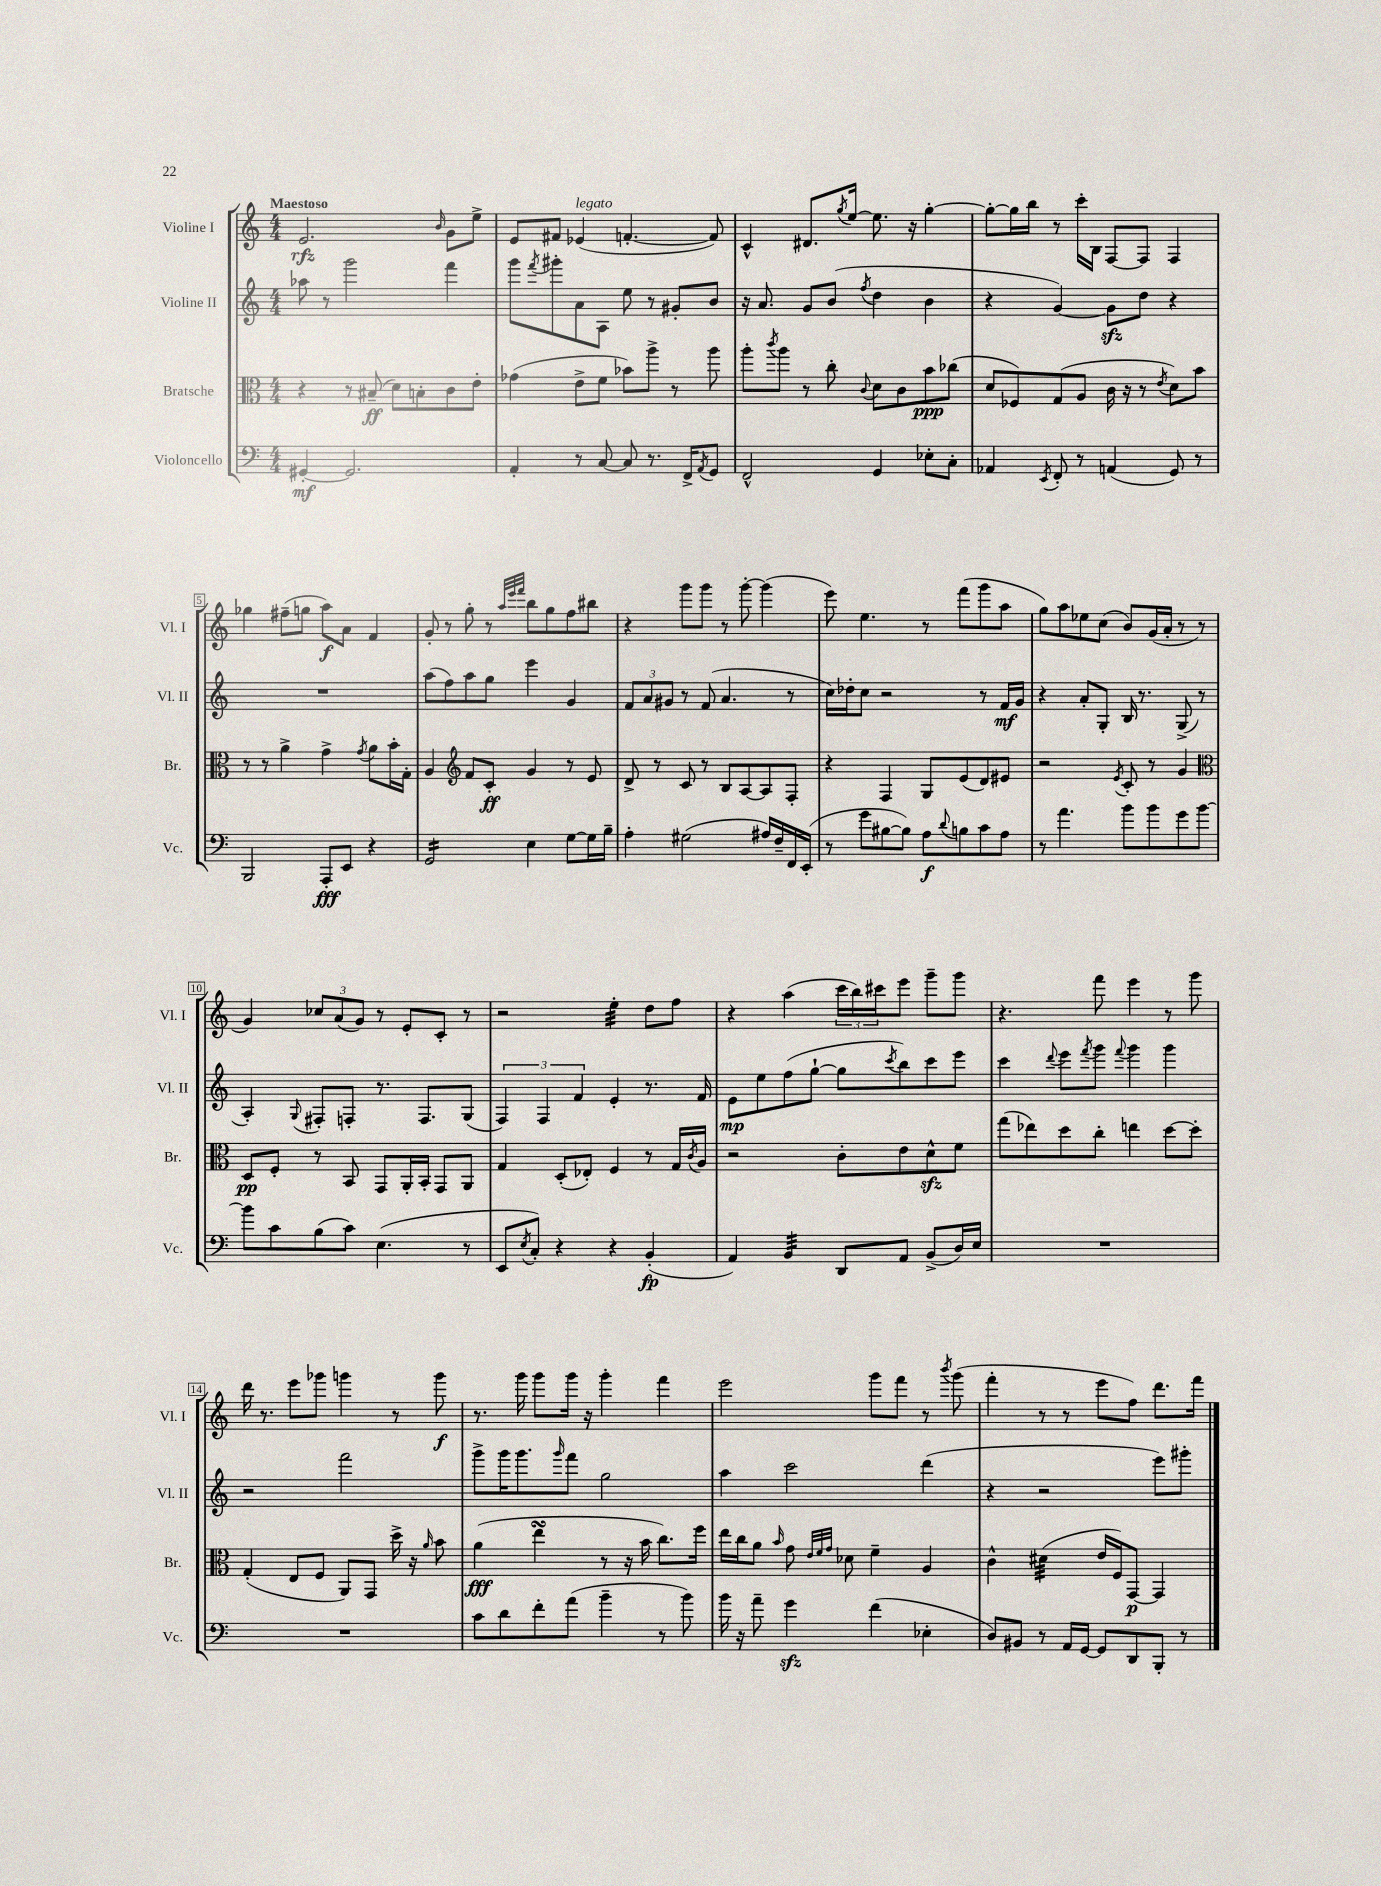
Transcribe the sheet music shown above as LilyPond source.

<<
\new StaffGroup <<
\new Staff = "s0" \with { instrumentName = "Violine I" shortInstrumentName = "Vl. I" } {
    \clef treble \key c \major \numericTimeSignature \time 4/4 \tempo "Maestoso"
    e'2.\rfz \grace { b'16 } g'8 e''8-> |
    e'8 fis'8 ees'4^\markup { \italic "legato" }( f'4.~-. f'8) |
    c'4-^ dis'8. \acciaccatura { g''8 } e''16~ e''8. r16 g''4~-. |
    g''8~-. g''16 b''16 r8 c'''16-. b16 f8~ f8 f4 |
    ges''4 fis''8--( g''8 a''8\f) a'8 f'4 |
    g'8-. r8 g''8-. r8 \grace { a''32 e'''32 f'''32 } b''8 g''8 f''8 bis''8 |
    r4 g'''8 g'''8 r8 g'''8~-. g'''4( |
    e'''8) e''4. r8 f'''8( g'''8 a''8 |
    g''8) a''8 ees''8 c''8( b'8) g'16( a'16-. r8 r8 |
    g'4) \tuplet 3/2 { ces''8 a'8( g'8) } r8 e'8-. c'8-. r8 |
    r2 e''4:32-. d''8 f''8 |
    r4 a''4( \tuplet 3/2 { c'''16 b''16) cis'''16 } e'''8 g'''8-- g'''8 |
    r4. f'''8 e'''4 r8 g'''8 |
    d'''16 r8. e'''8 ges'''8 g'''4 r8 g'''8\f |
    r8. g'''16 g'''8 g'''16 r16 g'''4-. f'''4 |
    e'''2 g'''8 f'''8 r8 \acciaccatura { b'''8 } g'''8( |
    f'''4-. r8 r8 e'''8 f''8) d'''8. f'''16 \bar "|." |
}
\new Staff = "s1" \with { instrumentName = "Violine II" shortInstrumentName = "Vl. II" } {
    \clef treble \key c \major \numericTimeSignature \time 4/4
    aes''8 r8 g'''2 f'''4 |
    g'''8 \acciaccatura { f'''8 } gis'''8-. a'8 a8 e''8 r8 gis'8-. b'8 |
    r16 a'8. g'8 b'8( \acciaccatura { f''8 } d''4 b'4 |
    r4 g'4~) g'8\sfz d''8 r4 |
    R1 |
    a''8( f''8) a''8 g''8 e'''4 g'4 |
    \tuplet 3/2 { f'8 a'8 gis'8 } r8 f'8( a'4. r8 |
    c''16) des''16-. c''8 r2 r8 f'16\mf g'16 |
    r4 a'8-. g8-. b16 r8. g8->( r8 |
    a4-.) \appoggiatura { g8 } fis8-. f8-. r8. f8. g8( |
    \tuplet 3/2 { f4) f4 f'4 } e'4-. r8. f'16 |
    e'8\mp e''8 f''8( g''8~-! g''8 \acciaccatura { c'''8 } b''8) c'''8 e'''8 |
    c'''4 \appoggiatura { d'''8 } e'''8 \acciaccatura { f'''8 } g'''8 \appoggiatura { f'''8 } g'''4 g'''4 |
    r2 f'''2 |
    g'''8-> g'''16 g'''8. \grace { g'''16 } f'''8 g''2 |
    a''4 c'''2 d'''4( |
    r4 r2 e'''8) gis'''8-. \bar "|." |
}
\new Staff = "s2" \with { instrumentName = "Bratsche" shortInstrumentName = "Br." } {
    \clef alto \key c \major \numericTimeSignature \time 4/4
    r4 r8 bis8--\ff( d'8) b8-. c'8 e'8-. |
    ges'4( e'8-> f'8 bes'8) a''8-> r8 a''8 |
    a''8-. \acciaccatura { c'''8 } a''8 r8 c''8-. \appoggiatura { c'8 } d'8 c'8 b'8\ppp ces''8( |
    d'8 fes8) g8( a8 c'16 r16 r8 \acciaccatura { e'8 } d'8) b'8 |
    r8 r8 a'4-> g'4-> \acciaccatura { g'8 } a'8 b'16-. g16-. |
    a4 \clef treble f'8 c'8-.\ff g'4 r8 e'8 |
    d'8-> r8 c'8 r8 b8 a8~ a8 f8-. |
    r4 f4 g8 e'8( d'8) eis'8 |
    r2 \acciaccatura { e'8 } c'8-. r8 g'4 |
    \clef alto d8\pp f8-. r8 b,8 g,8 a,16-. b,16-. g,8 a,8 |
    g4 d8-.( ees8-.) f4 r8 g16 \acciaccatura { c'8 } a16 |
    r2 c'8-. e'8 d'8-^\sfz f'8 |
    g''8( ees''8) d''8 c''8-. e''4 d''8~ d''8-. |
    g4-.( e8 f8 a,8) g,8 d''16-> r16 \grace { a'16 } b'8 |
    a'4\fff( e''4\turn r8 r16 b'16 c''8.) f''16 |
    e''16 c''16 a'8 \grace { b'16 } g'8 \grace { e'32 f'32 g'32 } des'8 f'4-- a4 |
    c'4-^ dis'4:32( e'16 f16) g,8~\p g,4 \bar "|." |
}
\new Staff = "s3" \with { instrumentName = "Violoncello" shortInstrumentName = "Vc." } {
    \clef bass \key c \major \numericTimeSignature \time 4/4
    gis,4~-.\mf gis,2. |
    a,4-. r8 c8~ c8 r8. f,16-> \acciaccatura { a,8 } g,8 |
    f,2-^ g,4 ees8-. c8-. |
    aes,4 \acciaccatura { e,8 } f,8-. r8 a,4( g,8) r8 |
    b,,2 a,,8-.\fff e,8 r4 |
    g,2:16 e4 g8~ g16 b16-- |
    a4-. gis2( ais16) f16-- f,16 e,16-.( |
    r8 g'8 bis8~ bis8) a8\f \appoggiatura { d'8 } b8 c'8 a8 |
    r8 a'4. b'8 b'8 g'8 b'8~ |
    b'8 c'8 b8( c'8) e4.( r8 |
    e,8 \acciaccatura { e8 } c8-.) r4 r4 b,4-.\fp( |
    a,4) b,4:32 d,8 a,8 b,8->( d16) e16 |
    R1 |
    R1 |
    c'8 d'8 f'8-. a'8( b'4-- r8 b'8) |
    b'16 r16 a'8-- g'4\sfz f'4( ees4-. |
    d8) bis,8 r8 a,16 g,16~ g,8 d,8 b,,8-. r8 \bar "|." |
}
>>
>>
\layout { \context { \Score \override BarNumber.stencil = #(make-stencil-boxer 0.1 0.3 ly:text-interface::print) } }
